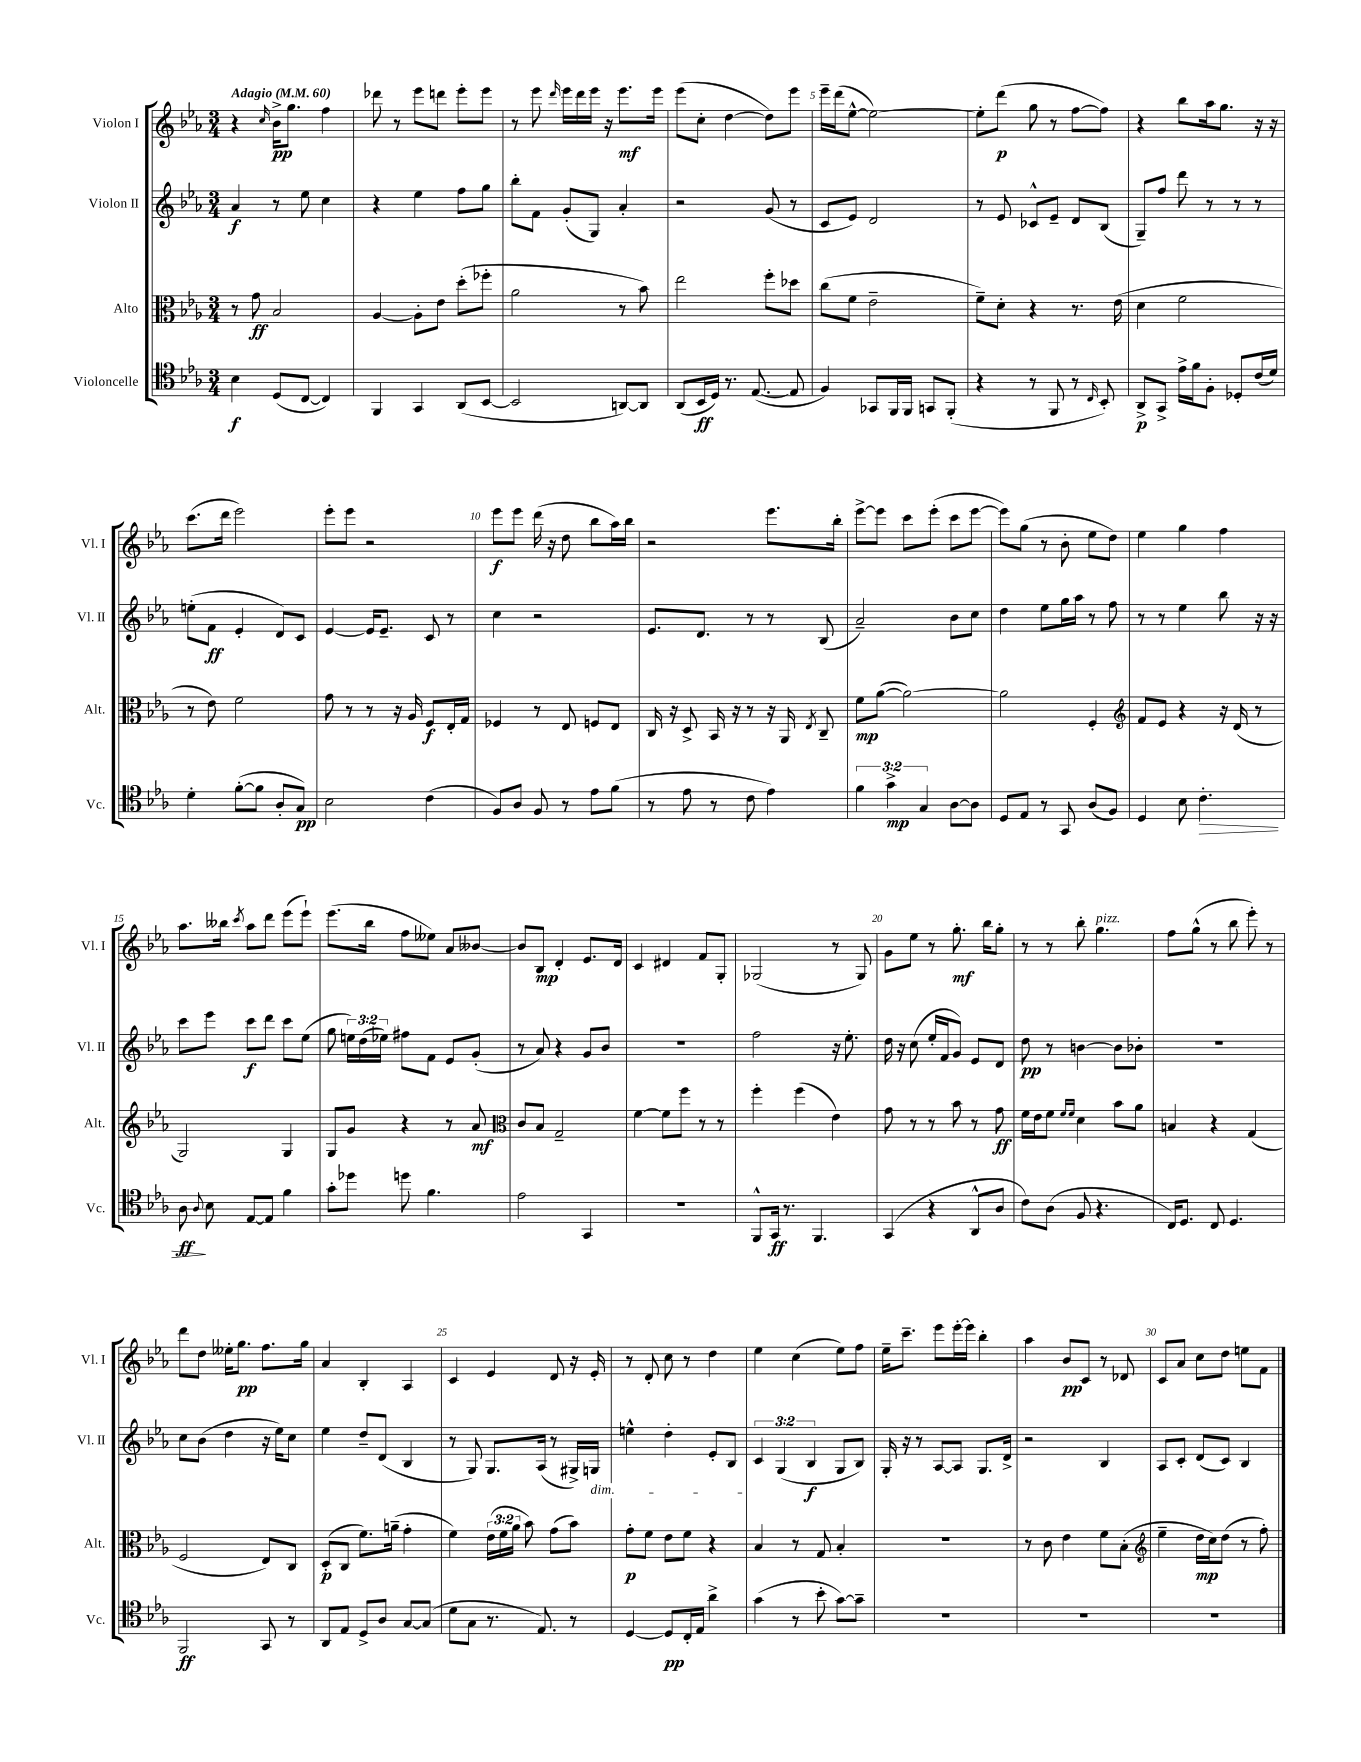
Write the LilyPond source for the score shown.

<<
\new StaffGroup <<
\new Staff = "s0" \with { instrumentName = "Violon I" shortInstrumentName = "Vl. I" } {
    \clef treble \key ees \major \numericTimeSignature \time 3/4 \tempo "Adagio" 4 = 60
    \autoBeamOff r4 \grace { c''16 } bes'16[->\pp g''8.] f''4 |
    des'''8 r8 ees'''8[ d'''8] ees'''8[-. ees'''8] |
    r8 ees'''8 \grace { d'''16 } ees'''16[ d'''16 ees'''16] r16 ees'''8.[\mf ees'''16] |
    ees'''8[( c''8]-. d''4~ d''8[) ees'''8] |
    ees'''16[-- d'''16( ees''8]~-^ ees''2~) |
    ees''8[-. d'''8]\p( g''8 r8 f''8[~ f''8]) |
    r4 bes''8[ aes''16 g''8.] r16 r16 |
    c'''8.[( d'''16] ees'''2) |
    ees'''8[-. ees'''8] r2 |
    ees'''8[\f ees'''8] d'''16( r16 d''8 bes''8[ aes''16) bes''16] |
    r2 ees'''8.[ bes''16]-. |
    ees'''8[~-> ees'''8] c'''8[ ees'''8]-.( c'''8[ ees'''8]~ |
    ees'''8[) g''8]( r8 bes'8-. ees''8[ d''8]) |
    ees''4 g''4 f''4 |
    aes''8.[ beses''16] \acciaccatura { c'''8 } aes''8[ d'''8] ees'''8[( ees'''8]-!) |
    ees'''8.[( bes''16] f''8[ eeses''8]) aes'8[ beses'8]~ |
    beses'8[ bes8]\mp d'4-. ees'8.[ d'16] |
    c'4 dis'4 f'8[ g8]-. |
    ges2( r8 ges8) |
    g'8[ ees''8] r8 g''8.-.\mf bes''16[ g''8]-. |
    r8 r8 bes''8-. g''4.^\markup { \italic "pizz." } |
    f''8[ g''8]-^( r8 bes''8 ees'''8-.) r8 |
    d'''8[ d''8] eeses''16[-. g''8.]\pp f''8.[ g''16] |
    aes'4 bes4-. aes4 |
    c'4 ees'4 d'8 r16 ees'16-. |
    r8 d'8-. c''8 r8 d''4 |
    ees''4 c''4( ees''8[) f''8] |
    ees''16[-- c'''8.]-- ees'''8[ ees'''16~-. ees'''16] bes''4-. |
    aes''4 bes'8[\pp c'8] r8 des'8 |
    c'8[ aes'8] c''8[ d''8] e''8[ f'8] \bar "|." |
}
\new Staff = "s1" \with { instrumentName = "Violon II" shortInstrumentName = "Vl. II" } {
    \clef treble \key ees \major \numericTimeSignature \time 3/4 \override Staff.TupletNumber.text = #tuplet-number::calc-fraction-text
    \autoBeamOff aes'4\f r8 ees''8 c''4 |
    r4 ees''4 f''8[ g''8] |
    bes''8[-. f'8] g'8[-.( g8]) aes'4-. |
    r2 g'8( r8 |
    c'8[ ees'8]) d'2 |
    r8 ees'8 ces'8[-^ ees'8]-- d'8[ bes8]( |
    g8[--) f''8] d'''8 r8 r8 r8 |
    e''8[-.( f'8]\ff ees'4-. d'8[) c'8] |
    ees'4~ ees'16[ ees'8.]-- c'8 r8 |
    c''4 r2 |
    ees'8.[ d'8.] r8 r8 bes8( |
    aes'2--) bes'8[ c''8] |
    d''4 ees''8[ g''16 aes''16] r8 f''8 |
    r8 r8 ees''4 bes''8 r16 r16 |
    c'''8[ ees'''8] c'''8[\f d'''8] c'''8[ ees''8]( |
    g''8 \tuplet 3/2 { e''16[) d''16( ees''16]) } fis''8[ f'8] ees'8[ g'8]-.( |
    r8 aes'8) r4 g'8[ bes'8] |
    R2. |
    f''2 r16 ees''8.-. |
    d''16 r16 c''8( ees''16[-. f'16 g'8]) ees'8[ d'8] |
    d''8\pp r8 b'4~ b'8[ bes'8]-. |
    R2. |
    c''8[ bes'8]( d''4 r16 ees''16[) c''8] |
    ees''4 d''8[-- d'8]( bes4 |
    r8 g8) g8.[ aes16]( r8 gis16[->) g16]\dim |
    e''4-^ d''4-. ees'8[-. bes8] |
    \tuplet 3/2 { c'4\! g4( bes4\f } g8[ bes8]) |
    g16-. r16 r8 aes8[~ aes8] g8.[ d'16]-> |
    r2 bes4 |
    aes8[ c'8]-. d'8[( c'8]) bes4 \bar "|." |
}
\new Staff = "s2" \with { instrumentName = "Alto" shortInstrumentName = "Alt." } {
    \clef alto \key ees \major \numericTimeSignature \time 3/4 \override Staff.TupletNumber.text = #tuplet-number::calc-fraction-text
    \autoBeamOff r8 g'8\ff bes2 |
    aes4~ aes8[-. ees'8] d''8[-.( fes''8]-. |
    aes'2 r8 bes'8) |
    ees''2 f''8[-. des''8] |
    c''8[( f'8] ees'2-- |
    f'8[--) d'8]-. r4 r8. ees'16( |
    d'4 f'2 |
    r8 ees'8) f'2 |
    g'8 r8 r8 r16 aes16 f8[\f ees16-. g16] |
    fes4 r8 ees8 f8[ ees8] |
    c16 r16 d8-> bes,16 r16 r8 r16 aes,16 \acciaccatura { ees8 } c8-- |
    f'8[\mp aes'8]~( aes'2~) |
    aes'2 f4-. |
    \clef treble f'8[ ees'8] r4 r16 d'16( r8 |
    g2) g4 |
    g8[ g'8] r4 r8 aes'8\mf |
    \clef alto c'8[ bes8] g2-- |
    f'4~ f'8[ f''8] r8 r8 |
    f''4-. f''4( ees'4) |
    g'8 r8 r8 bes'8 r8 g'8\ff |
    f'16[ ees'16 f'8] \grace { f'16[ f'16] } d'4 bes'8[ aes'8] |
    b4 r4 g4( |
    f2 ees8[) c8] |
    d8[-.\p( c8] f'8.[) a'16]--( g'4-. |
    f'4) \tuplet 3/2 { ees'16[( f'16 aes'16] } bes'8) g'8[( bes'8]) |
    g'8[-.\p f'8] ees'8[ f'8] r4 |
    bes4 r8 g8 bes4-. |
    R2. |
    r8 c'8 ees'4 f'8[ bes8]-.( |
    \clef treble ees''4-- d''16[\mp c''16) d''8]( r8 f''8-.) \bar "|." |
}
\new Staff = "s3" \with { instrumentName = "Violoncelle" shortInstrumentName = "Vc." } {
    \clef tenor \key ees \major \numericTimeSignature \time 3/4 \override Staff.TupletNumber.text = #tuplet-number::calc-fraction-text
    \autoBeamOff bes4\f d8[( c8]~ c4) |
    f,4 g,4 aes,8[( bes,8]~ |
    bes,2 a,8[~) a,8] |
    aes,8[( bes,16\ff d16]) r8. ees8.~( ees8 |
    f4) ges,8[ f,16 f,16] g,8[ f,8]-.( |
    r4 r8 f,8 r8 \grace { c16 } bes,8-.) |
    aes,8[->\p g,8]-> ees'16[-> f'16 f8]-. des8[-. c'16( d'16]) |
    d'4-. f'8[~-.( f'8] aes8[-. g8]\pp) |
    bes2 c'4( |
    f8[) aes8] f8 r8 ees'8[ f'8]( |
    r8 ees'8 r8 c'8 ees'4) |
    \tuplet 3/2 { f'4 g'4->\mp g4 } aes8[~ aes8] |
    d8[ ees8] r8 g,8 aes8[( f8]) |
    d4 bes8 c'4.-.\> |
    aes8\ff\! \appoggiatura { aes8 } bes8 ees8[~ ees8] f'4 |
    g'8[-. des''8] d''8 f'4. |
    ees'2 g,4 |
    R2. |
    f,8[-^ g,16]\ff r8. f,4. |
    g,4( r4 aes,8[-^ aes8] |
    c'8[) aes8]( f8 r4. |
    c16[) d8.] c8 d4. |
    f,2\ff g,8 r8 |
    aes,8[ ees8] d8[-> aes8] g8[~ g8]( |
    d'8[ g8] r8. ees8.) r8 |
    d4~ d8[\pp c16-. ees16] aes'4-> |
    g'4( r8 bes'8-. g'8[~) g'8]-- |
    R2. |
    R2. |
    R2. \bar "|." |
}
>>
>>
\layout { \context { \Score \override BarNumber.break-visibility = ##(#f #t #t) barNumberVisibility = #(every-nth-bar-number-visible 5) } }
